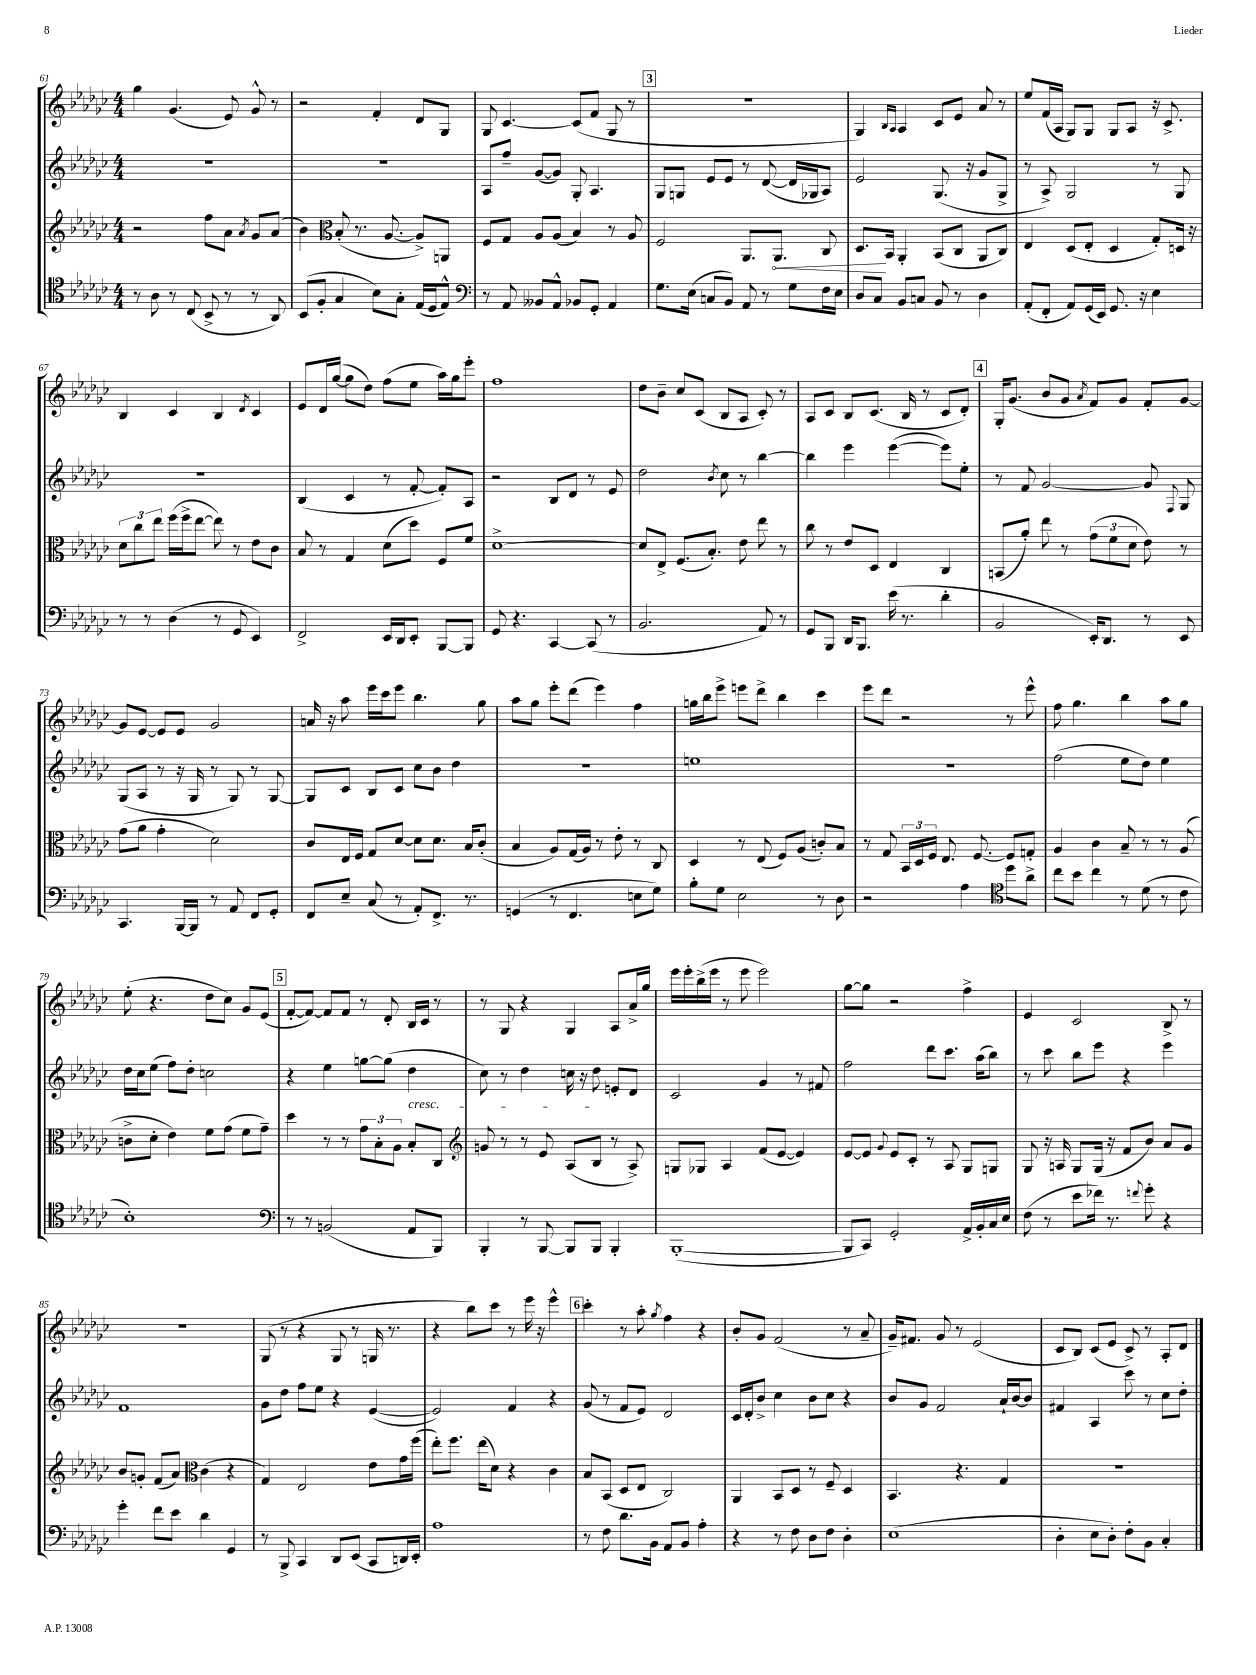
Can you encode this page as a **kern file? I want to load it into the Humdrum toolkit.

**kern	**kern	**kern	**kern
*staff4	*staff3	*staff2	*staff1
*clefC4	*clefG2	*clefG2	*clefG2
*k[b-e-a-d-g-c-]	*k[b-e-a-d-g-c-]	*k[b-e-a-d-g-c-]	*k[b-e-a-d-g-c-]
*M4/4	*M4/4	*M4/4	*M4/4
8r	2r	1r	4gg-\
8A-\	.	.	.
8r	.	.	(4.g-/
(8C-/	.	.	.
8BB-^/	8ff\L	.	.
8r	8a-\J	.	8e-/)
.	8qa-/	.	.
8r	8g-/L	.	8g-^^/
8AA-/)	(8a-/J	.	8r
=	=	=	=
(8BB-/L	4b-\)	1r	2r
8F'/J	.	.	.
*	*clefC3	*	*
4G-/	(8B-'/	.	.
.	8.r	.	.
8B-\L)	.	.	4f'/
.	[8.A-/	.	.
8G-'\J	.	.	.
(16E-/LL	8A-^/]L)	.	8d-/L
16D-/J	.	.	.
8E-^^/J)	8AA/J	.	8G-/J
=	=	=	=
*clefF4	*	*	*
8r	8F/L	8A-/L	8G-/
8AA-/	8G-/J	8ff~/J	[4.c-/
8BB--/L	8A-/L	([8g-/L	.
8AA-^^/J	(8A-/J	8g-/]J)	.
8BB-/L	4B-/)	8G-'/	(8c-/]L
8GG-'/J	.	4.A-/	8f/J
4AA-/	8r	.	8G-/
.	8A-/	.	8r
=	=	=	=
8.G-\L	2F/	8G-/L	1r
.	.	8G/J	.
(16E-\Jk	.	.	.
8C/L	.	8e-/L	.
8BB-/J)	.	8e-/J	.
8AA-/	8.AA-/L	8r	.
8r	.	([8d-/	.
.	8.AA-/J	.	.
8G-\L	.	16d-/]LL	.
.	.	16G-/J	.
16F\L	8C-/	8A-/J)	.
16E-\JJ	.	.	.
=	=	=	=
8D-/L	8.D-/L	2e-/	4G-/)
8C-/J	.	.	.
.	16BB-/Jk	.	.
.	.	.	16qqB-/LL
.	.	.	16qqA-/JJ
8BB-/L	4AA-'/	.	4A-/
8C/J	.	.	.
8BB-/	(8BB-/L	(8.G-/	8c-/L
8r	8C-/J	.	8e-/J
.	.	16r	.
4D-\	8AA-/L	8g-/L	8a-/
.	8C-/J)	8G-^/J	8r
=	=	=	=
(8AA-'/L	4E-/	8r	8ee-/L
8FF'/J	.	8A-^/)	(16f/L
.	.	.	16A-/JJ
8AA-/L)	(8D-/L	2G-/	8G-/L)
(16GG-/L	8E-'/J	.	8G-/J
16EE-/JJ)	.	.	.
8.GG-/	4D-/	.	8G-/L
.	.	.	8A-/J
16r	.	.	.
4E-\	8G-'/L)	8r	16r
.	.	.	8.c-^/
.	16D/Jk	8G-/	.
.	16r	.	.
=	=	=	=
8r	12d-\L	1r	4B-/
.	12cc-\	.	.
8r	.	.	.
.	12ee-\J	.	.
(4D-\	(16ff\LL	.	4c-/
.	16ff^\J	.	.
.	[8ee-\J	.	.
8r	8ee-\])	.	4B-/
8GG-/	8r	.	.
.	.	.	8qd-/
4EE-/)	8e-\L	.	4c-/
.	8c-\J	.	.
=	=	=	=
2FF^/	8B-/	(4B-/	8e-/L
.	8r	.	16d-/L
.	.	.	([16gg-/JJ
.	4G-/	4c-/	8gg-\]L
.	.	.	8dd-\J)
16EE-/LL	(8d-\L	8r	(8ff\L
16DD-/J	.	.	.
8EE-'/J	8dd-\J)	[8f'/	8ee-\J
[8BBB-/L	8F/L	8f'/]L)	16aa-\LL)
.	.	.	16gg-\J
8BBB-/]J	8f/J	8A-/J	8eee-'\J
=	=	=	=
8GG-/	[1d-^	2r	1ff
4.r	.	.	.
[4CC-/	.	8B-/L	.
.	.	8d-/J	.
(8CC-/]	.	8r	.
8r	.	8e-/	.
=	=	=	=
2.BB-/	8d-/]L	2dd-\	8dd-\L
.	8E-^/J	.	8b-~\J
.	(8.F/L	.	8cc-/L
.	.	.	(8c-/J
.	8.B-'/J)	.	.
.	.	8qb-/	.
.	.	8cc-\	8B-/L
.	8e-\	8r	8A-/J
8AA-/)	8ee-\	[4bb-\	8c-'/)
8r	8r	.	8r
=	=	=	=
8GG-/L	8cc-\	4bb-\]	8A-/L
8BBB-/J	8r	.	8c-/J
16DD-/LK	8e-/L	4eee-\	8B-/L
8.BBB-/J	.	.	.
.	8D-/J	.	(8.c-/J
(16e-\	4E-/	([4eee-\	.
8.r	.	.	16B-/
.	.	.	8r
4d-'\	4C-/	8eee-\]L)	8c-/L
.	.	8ee-'\J	8d-'/J)
=	=	=	=
2BB-/	(8BB/L	8r	16G-'/LK
.	.	.	(8.g-/J
.	8a-'/J)	8f/	.
.	8ee-\	[2g-/	8b-/L
.	8r	.	8g-/J
.	.	.	8qa-/
16EE-'/LK)	(12g-\L	.	8f/L)
8.DD-/J	.	.	.
.	12f\	.	.
.	.	.	8g-/J
.	12d-\J	.	.
8r	8e-\)	8g-/]	8f'/L
.	.	8qqF/	.
8EE-/	8r	8G-/	[8g-/J
=	=	=	=
4.CC-/	(8g-\L	(8G-/L	8g-/]L
.	8a-\J	8A-/J	[8e-/J
.	4g-'\	8r	8e-/]L
[16BBB-/LL	.	16r	8e-/J
16BBB-/]JJ	.	16G-/	.
8r	2d-\)	8r	2g-/
8AA-/	.	8G-/)	.
8FF/L	.	8r	.
8GG-'/J	.	[8G-/	.
=	=	=	=
8FF/L	8c-/L	8G-/]L	16a/
.	.	.	16r
8E-~/J	16E-/L	8c-/J	8aa-\
.	16F/JJ	.	.
(8C-/	8G-/L	8B-/L	16eee-\LL
.	.	.	16ccc-\J
8r	[8d-/J	8c-/J	8eee-\J
8AA-'/L)	8d-\]L	8cc-\L	4.bb-\
8.FF^/J	8.d-\J	8b-\J	.
.	.	4dd-\	.
8.r	16B-/LK	.	.
.	(8c-'/J	.	8gg-\
=	=	=	=
(4GG/	4B-/	1r	8aa-\L
.	.	.	8gg-\J
8r	8A-/L)	.	8eee-'\L
4.FF/	(16G-/L	.	(8ddd-\J
.	16A-/JJ)	.	.
.	8r	.	4eee-\)
.	8e-'\	.	.
8E\L	8r	.	4ff\
8G-\J)	8C-/	.	.
=	=	=	=
8B-'\L	4D-/	1ee	16gg\LL
.	.	.	16bb-\J
8G-\J	.	.	8eee-^\J
2E-\	8r	.	8eee\L
.	(8E-/	.	8ddd-^\J
.	8F/L)	.	4bb-\
.	(8A-/J	.	.
8r	8c'/L)	.	4ccc-\
8D-\	8B-/J	.	.
=	=	=	=
2r	8r	1r	8eee-\L
.	8G-/	.	8ddd-\J
.	24BB-/LL	.	2r
.	24D-/	.	.
.	24F/JJ	.	.
.	8.E-/	.	.
4A-\	.	.	.
.	[8.F/	.	.
*clefC4	*	*	*
8dd-\L	8F/]L	.	8r
8a-^\J	8G'/J	.	8eee-^^\
=	=	=	=
8cc-\L	4A-/	(2ff\	8ff\
8b-\J	.	.	4.gg-\
4cc-\	4c-\	.	.
8r	8B-~/	8ee-\L	4bb-\
(8d-\	8r	8dd-\J)	.
8r	8r	4ee-\	8aa-\L
8c-\	(8A-/	.	8gg-\J
=	=	=	=
1B-')	8c^\L	16dd-\LL	(8ee-'\
.	.	16cc-\J	.
.	8d-'\J	(8ee-\J	4.r
.	4e-\)	8ff\L)	.
.	.	8dd-'\J	.
.	8f\L	2cc\	8dd-\L
.	(8g-\J	.	8cc-\J)
.	8f\L	.	8g-/L
.	8g-~\J)	.	(8e-/J
=	=	=	=
*clefF4	*	*	*
8r	4dd-\	4r	[8f'/L
8r	.	.	8f/_J)
(2BB/	8r	4ee-\	8f/]L
.	8r	.	8f/J
.	12g-\L	[8gg\L	8r
.	12B-'\	.	.
.	.	(8gg\]J	8d-'/
.	12A-\J	.	.
8AA-/L	8B-'/L	4dd-\	16B-/LL
.	.	.	16c-/JJ
8BBB-/J)	8C-/J	.	8r
=	=	=	=
*	*clefG2	*	*
4BBB-'/	8g/	8cc-\)	8r
.	8r	8r	8G-/
8r	8r	4dd-\	4r
[8BBB-/	8e-/	.	.
8BBB-/]L	(8A-/L	16cc\	4G-/
.	.	16r	.
8BBB-/J	8B-/J	8dd-\	.
4BBB-'/	8r	8e'/L	8A-/L
.	8A-^/)	8d-/J	16a-^/L
.	.	.	16gg-/JJ
=	=	=	=
([1BBB-'	8G/L	2c-/	16eee-\LL
.	.	.	16eee-'\
.	8G-/J	.	(16bb-^\
.	.	.	16eee-\JJ
.	4A-/	.	8r
.	.	.	8eee-\
.	(8f/L	4g-/	2eee-\)
.	[8e-/J	.	.
.	4e-/])	8r	.
.	.	8f#/	.
=	=	=	=
8BBB-/]L	[8e-/L	2ff\	[8gg-\L
8CC-/J)	8e-/]J	.	8gg-\]J
.	8qqg-/	.	.
2GG-'/	8e-/L	.	2r
.	8c-'/J	.	.
.	8r	8ddd-\L	.
.	8A-/	8.ccc-\J	.
16AA-^/LL	8G-/L	.	4ff^\
16BB-'/	.	(16aa-\LK	.
16C-/	8G/J	8bb-\J)	.
16E-/JJ	.	.	.
=	=	=	=
(8F\	8G-/	8r	4e-/
8r	16r	8ccc-\	.
.	16A/	.	.
8e-\L	8G-/L	8bb-\L	2c-/
16f-\Jk)	(16G-/Jk	8eee-\J	.
8.r	16r	.	.
.	8f/L	4r	.
8qqf/	.	.	.
8g-'\	8b-/J)	.	.
4r	8a-/L	4eee-\	8B-^/
.	8g-/J	.	8r
=	=	=	=
4g-'\	8b-/L	1f	1r
.	8g'/J	.	.
8f\L	(8f/L	.	.
8e-\J	8a-/J)	.	.
*	*clefC3	*	*
4d-\	(4c-\	.	.
4GG-/	4r	.	.
=	=	=	=
8r	4G-/)	8g-\L	(8G-/
8BBB-^/	.	8dd-\J	8r
4CC-/	2E-/	8ff\L	4r
.	.	8ee-\J	.
8DD-/L	.	4r	8G-/
(8EE-/J	.	.	8r
8CC-/L	8e-\L	([4e-/	16G/
.	.	.	8.r
16DD/L)	16g-\L	.	.
16EE-'/JJ	(16ff\JJ	.	.
=	=	=	=
1A-	8ee-'\L)	2e-/])	4r
.	8.ff\J	.	.
.	.	.	8bb-\L)
.	(16ee-\LK	.	.
.	8d-\J)	.	8ccc-\J
.	4r	4f/	8r
.	.	.	16eee-\
.	.	.	16r
.	4c-\	4r	4eee-^^\
=	=	=	=
8r	8B-/L	(8g-/	4ccc-'\
8F\	(8BB-/J	8r	.
8.d-\L	8D-/L	8f/L	8r
.	8E-/J	8e-/J)	8aa-'\
16BB-\Jk	.	.	.
.	.	.	8qgg-/
8AA-/L	2C-/)	2d-/	4ff\
8BB-/J	.	.	.
4A-'\	.	.	4r
=	=	=	=
4r	4AA-/	16c-/LL	8b-'/L
.	.	16d-'/J	.
.	.	8b-^/J	8g-/J
8r	8BB-/L	4cc-\	(2f/
8F\	8D-/J	.	.
8D-\L	8r	8b-\L	.
8F\J	8F~/	8cc-\J	.
4D-'\	4D-/	4r	8r
.	.	.	8a-~/
=	=	=	=
(1E-	4.BB-/	8b-/L	16g-~/LK)
.	.	.	8.f#/J
.	.	8g-/J	.
.	.	2f/	8g-/
.	4.r	.	8r
.	.	.	(2e-/
.	4G-/	16a-`/LL	.
.	.	[16b-/J	.
.	.	8b-/]J	.
=	=	=	=
4D-'\	1r	4f#/	8c-/L
.	.	.	8B-/J)
8E-\L	.	4A-/	(8c-/L
8D-'\J)	.	.	8e-/J
8F'\L	.	8ccc-\	8c-^/)
8BB-\J	.	8r	8r
4C-'/	.	8cc-\L	8A-'/L
.	.	8dd-'\J	8d-/J
==	==	==	==
*-	*-	*-	*-
